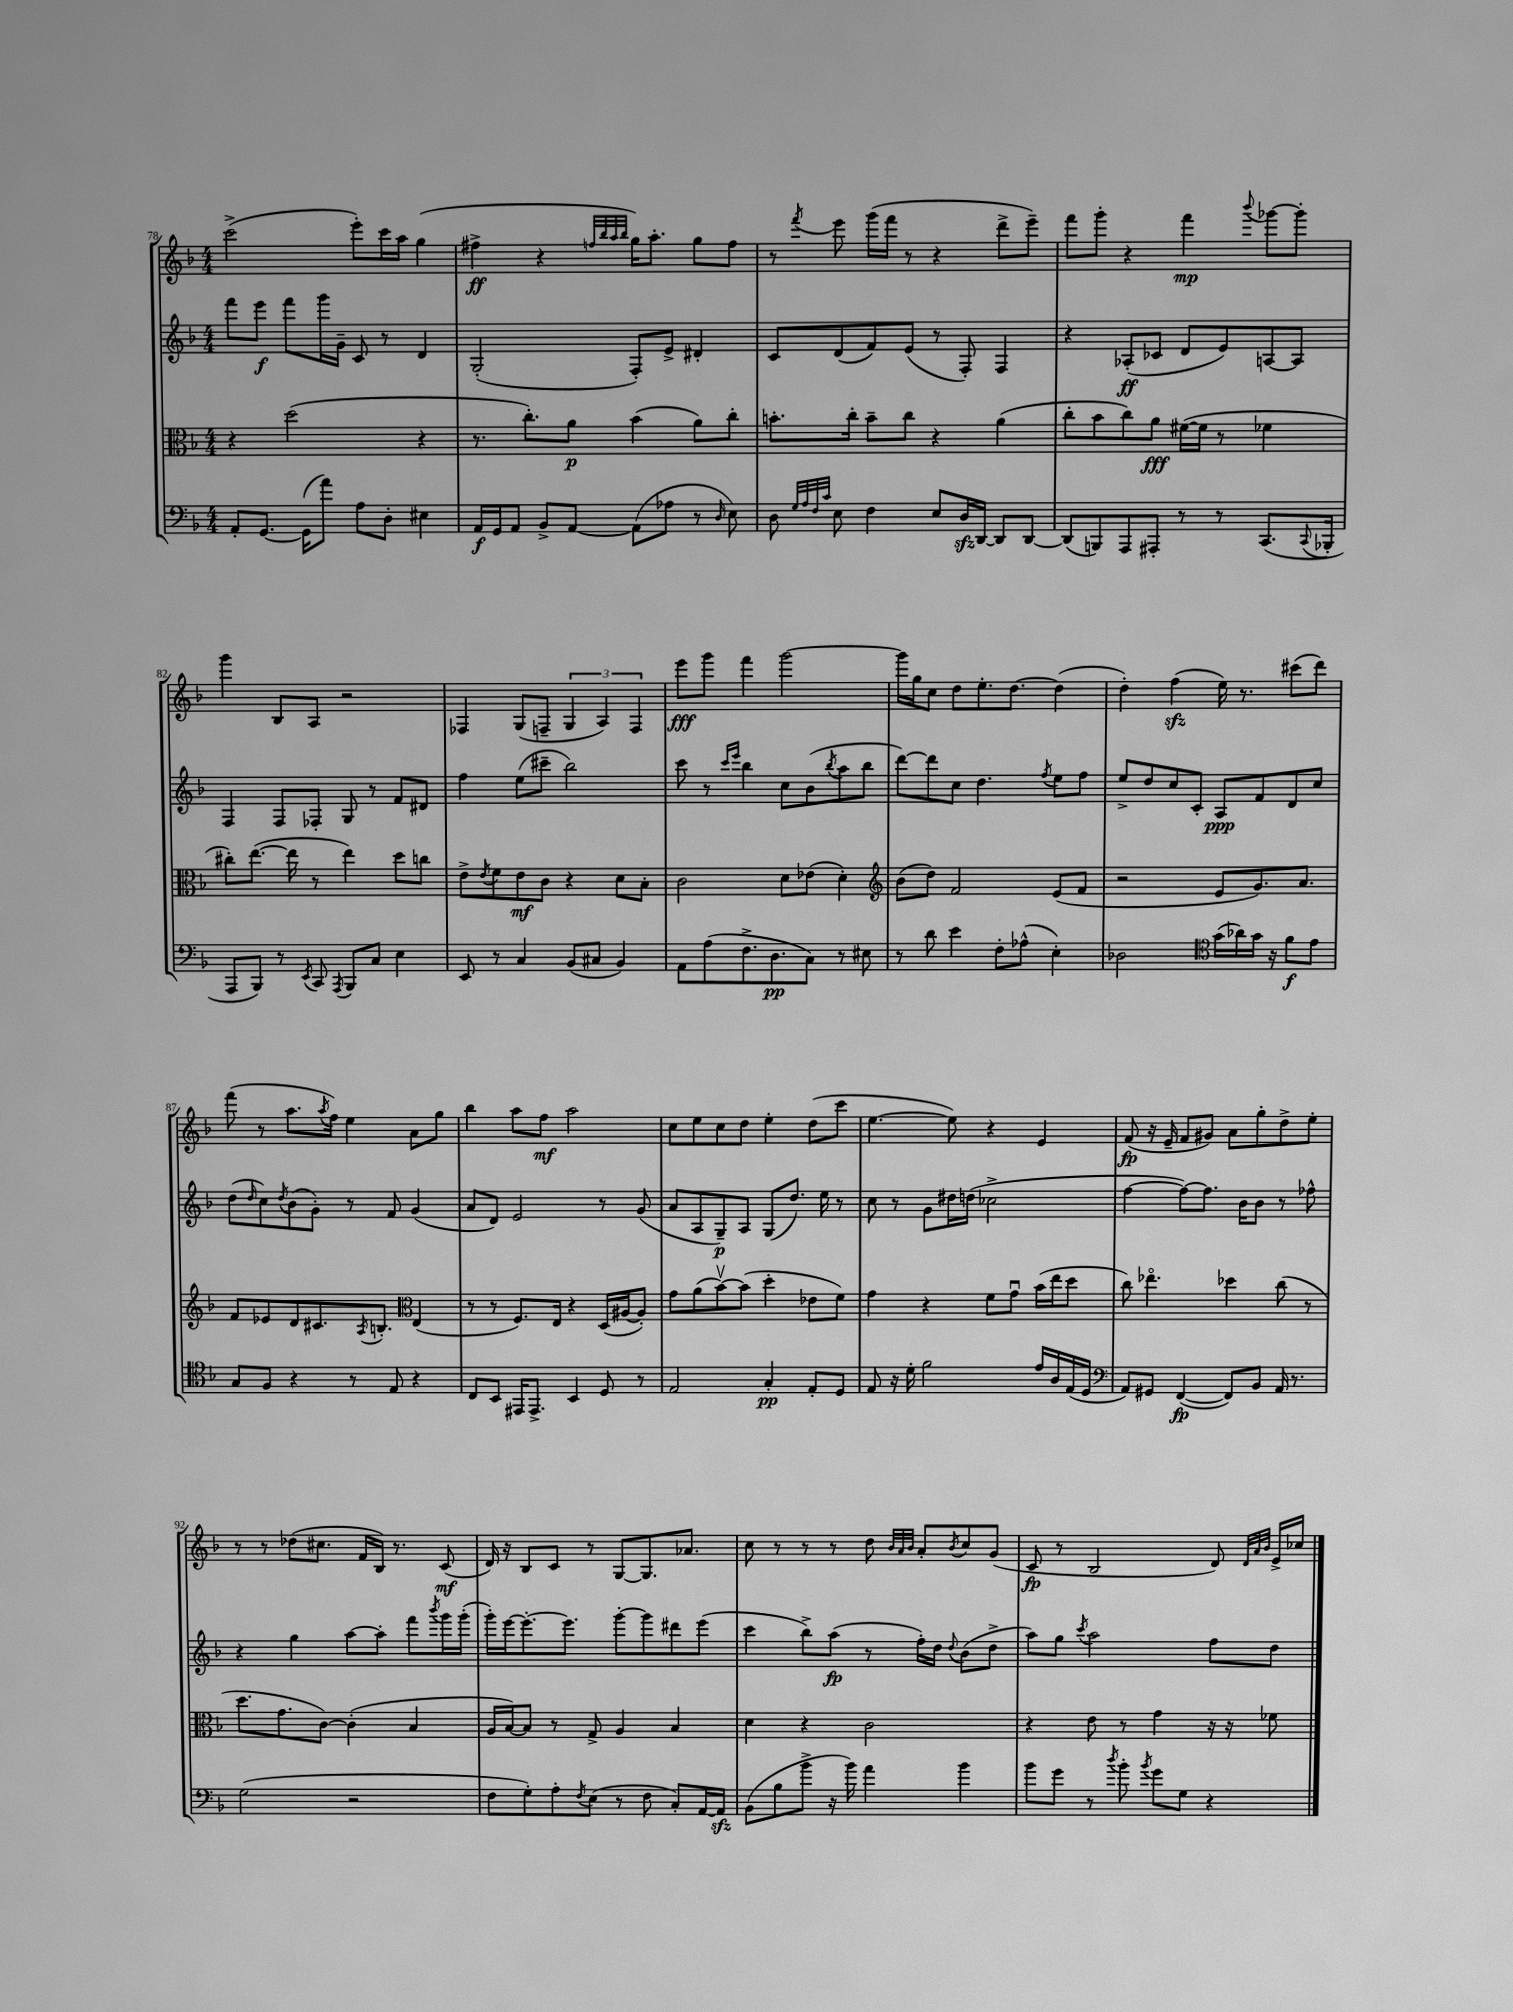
<<
\new StaffGroup <<
\new Staff = "s0" {
    \clef treble \key f \major \numericTimeSignature \time 4/4
    c'''2->( e'''8-.) c'''16 a''16 g''4( |
    fis''4->\ff r4 \grace { f''32 bes''32 a''32 bes''32 } g''16) a''8.-. g''8 f''8 |
    r8 \acciaccatura { f'''8 } e'''8 g'''16( f'''16 r8 r4 d'''8-> e'''8--) |
    f'''8 g'''8-. r4 f'''4\mp \appoggiatura { bes'''8 } ges'''8~ ges'''8-. |
    g'''4 bes8 a8 r2 |
    fes4 g8( f8-- \tuplet 3/2 { g4 a4) f4 } |
    e'''8\fff g'''8 f'''4 g'''2~ |
    g'''16 g''16 c''8 d''8 e''8.-. d''8.~ d''4( |
    d''4-.) f''4\sfz( e''16) r8. cis'''8( d'''8) |
    f'''8( r8 a''8. \acciaccatura { a''8 } f''16) e''4 a'8 g''8 |
    bes''4 a''8 f''8\mf a''2 |
    c''8 e''8 c''8 d''8 e''4-. d''8( c'''8 |
    e''4.~ e''8) r4 e'4 |
    f'8\fp( r16 e'16-- f'8 gis'8) a'8 g''8-. d''8-> e''8-. |
    r8 r8 des''8( cis''8. f'16 bes16) r8. c'8\mf( |
    d'16) r16 bes8 c'8 r8 g8~ g8. aes'8. |
    c''8 r8 r8 r8 d''8 \grace { bes'32 a'32 bes'32 } a'8-. \acciaccatura { bes'8 } c''8 g'8( |
    c'8\fp r8 bes2 d'8) \grace { d'32 a'32 bes'32 } e'16-> ces''16 \bar "|." |
}
\new Staff = "s1" {
    \clef treble \key f \major \numericTimeSignature \time 4/4
    f'''8 e'''8\f f'''8 g'''16 g'16-- c'8 r8 d'4 |
    g2-.( f8-.) e'8-> dis'4-. |
    c'8 d'8( f'8) e'8( r8 f8-.) f4 |
    r4 aes8-.\ff( ces'8 d'8 e'8) a8~ a8 |
    f4 f8 fes8-. g8 r8 f'8 dis'8 |
    f''4 e''8( cis'''8-- bes''2) |
    c'''8 r8 \grace { c'''16 e'''16 } bes''4 c''8 bes'8( \acciaccatura { bes''8 } a''8 bes''8 |
    d'''8~) d'''8 c''8 d''4. \acciaccatura { f''8 } e''8 f''8 |
    e''8-> d''8 c''8 c'8-. a8\ppp f'8 d'8 c''8 |
    d''8( \grace { d''16 } c''8) \acciaccatura { d''8 } bes'8( g'8-.) r8 f'8 g'4( |
    a'8 d'8) e'2 r8 g'8( |
    a'8 a8 g8--\p) a8 g8( d''8.) e''16 r8 |
    c''8 r8 g'8 dis''16 d''16( ces''2-> |
    f''4~ f''8~) f''8. bes'16 bes'8 r8 fes''8-^ |
    r4 g''4 a''8~ a''8-. f'''8 \acciaccatura { bes'''8 } g'''16 g'''16-.( |
    g'''16-.) e'''16~ e'''8.~-. e'''8. g'''8~-. g'''8 dis'''8 e'''8( |
    c'''4 bes''8->) a''8\fp( r8 f''16-.) d''16 \appoggiatura { d''8 } bes'8( d''8-> |
    a''8) g''8 \acciaccatura { c'''8 } a''2 f''8 d''8 \bar "|." |
}
\new Staff = "s2" {
    \clef alto \key f \major \numericTimeSignature \time 4/4
    r4 d''2( r4 |
    r8. c''8.-.) a'8\p bes'4( a'8) c''8-. |
    b'8.-. c''16-. b'8-- c''8 r4 a'4( |
    c''8-. bes'8 c''8) a'8\fff fis'16~( fis'16 r8 fes'4 |
    cis''8-.) e''8.~( e''16 r8 e''4) d''8 c''8 |
    e'8-> \acciaccatura { e'8 } f'8 e'8\mf c'8 r4 d'8 bes8-. |
    c'2 d'8 ees'8( d'4-.) |
    \clef treble bes'8( d''8) f'2 e'8( f'8 |
    r2 e'8 g'8.) a'8. |
    f'8 ees'8 d'8 cis'8. \acciaccatura { a8 } b8.-. \clef alto e4( |
    r8 r8 f8.) e16 r4 d16( ais16~ ais8-.) |
    g'8 a'8( bes'8~\upbow) bes'8( d''4-. ees'8 f'8) |
    g'4 r4 f'8 g'8\downbow bes'16( e''16 d''8 |
    c''8) ees''4.\flageolet des''4 c''8( r8 |
    d''8. g'8. c'8~) c'4-.( bes4 |
    a16 bes16~) bes8 r8 g8-> a4 bes4 |
    d'4 r4 c'2 |
    r4 e'8 r8 g'4 r16 r16 fes'8 \bar "|." |
}
\new Staff = "s3" {
    \clef bass \key f \major \numericTimeSignature \time 4/4
    a,8-. g,8.~ g,16( a'8) a8 d8-. eis4 |
    a,16\f g,16 a,8 bes,8-> a,8~ a,8( aes8 r8 \grace { d16 } e8) |
    d8 \grace { g32 a32 f32 c'32 } e8 f4 e8 d16\sfz d,16~ d,8 d,8~ |
    d,8( b,,8) a,,8 ais,,8-. r8 r8 c,8.( \appoggiatura { c,8 } bes,,16-. |
    a,,8 bes,,8) r8 \acciaccatura { e,8 } c,8 \acciaccatura { a,,8 } bes,,8 c8 e4 |
    e,8 r8 c4 bes,8( cis8 bes,4) |
    a,8 a8( f8.-> d8.\pp c8) r8 eis8 |
    r8 d'8 e'4 f8-. aes8-^( e4-.) |
    des2 \clef tenor g'16( aes'16) g'16 r16 f'8\f e'8 |
    g8 f8 r4 r8 e8 r4 |
    c8 bes,8 eis,16 eis,8.-> bes,4 d8 r8 |
    e2 g4-.\pp e8-. d8 |
    e8 r16 d'16-. f'2 e'16 a16 e16( d16 |
    \clef bass a,8) gis,8 f,4~\fp( f,8) bes,8 a,16 r8. |
    g2( r2 |
    f8 g8-.) a8-. \acciaccatura { f8 } e8( r8 f8 c8-.) a,16~ a,16\sfz |
    bes,8( bes8 bes'8-> r16 bes'16) a'4 bes'4 |
    bes'8 g'8 r8 \acciaccatura { d''8 } bes'8-. \acciaccatura { bes'8 } g'8 g8 r4 \bar "|." |
}
>>
>>
\layout { \context { \Score currentBarNumber = #78 } }
